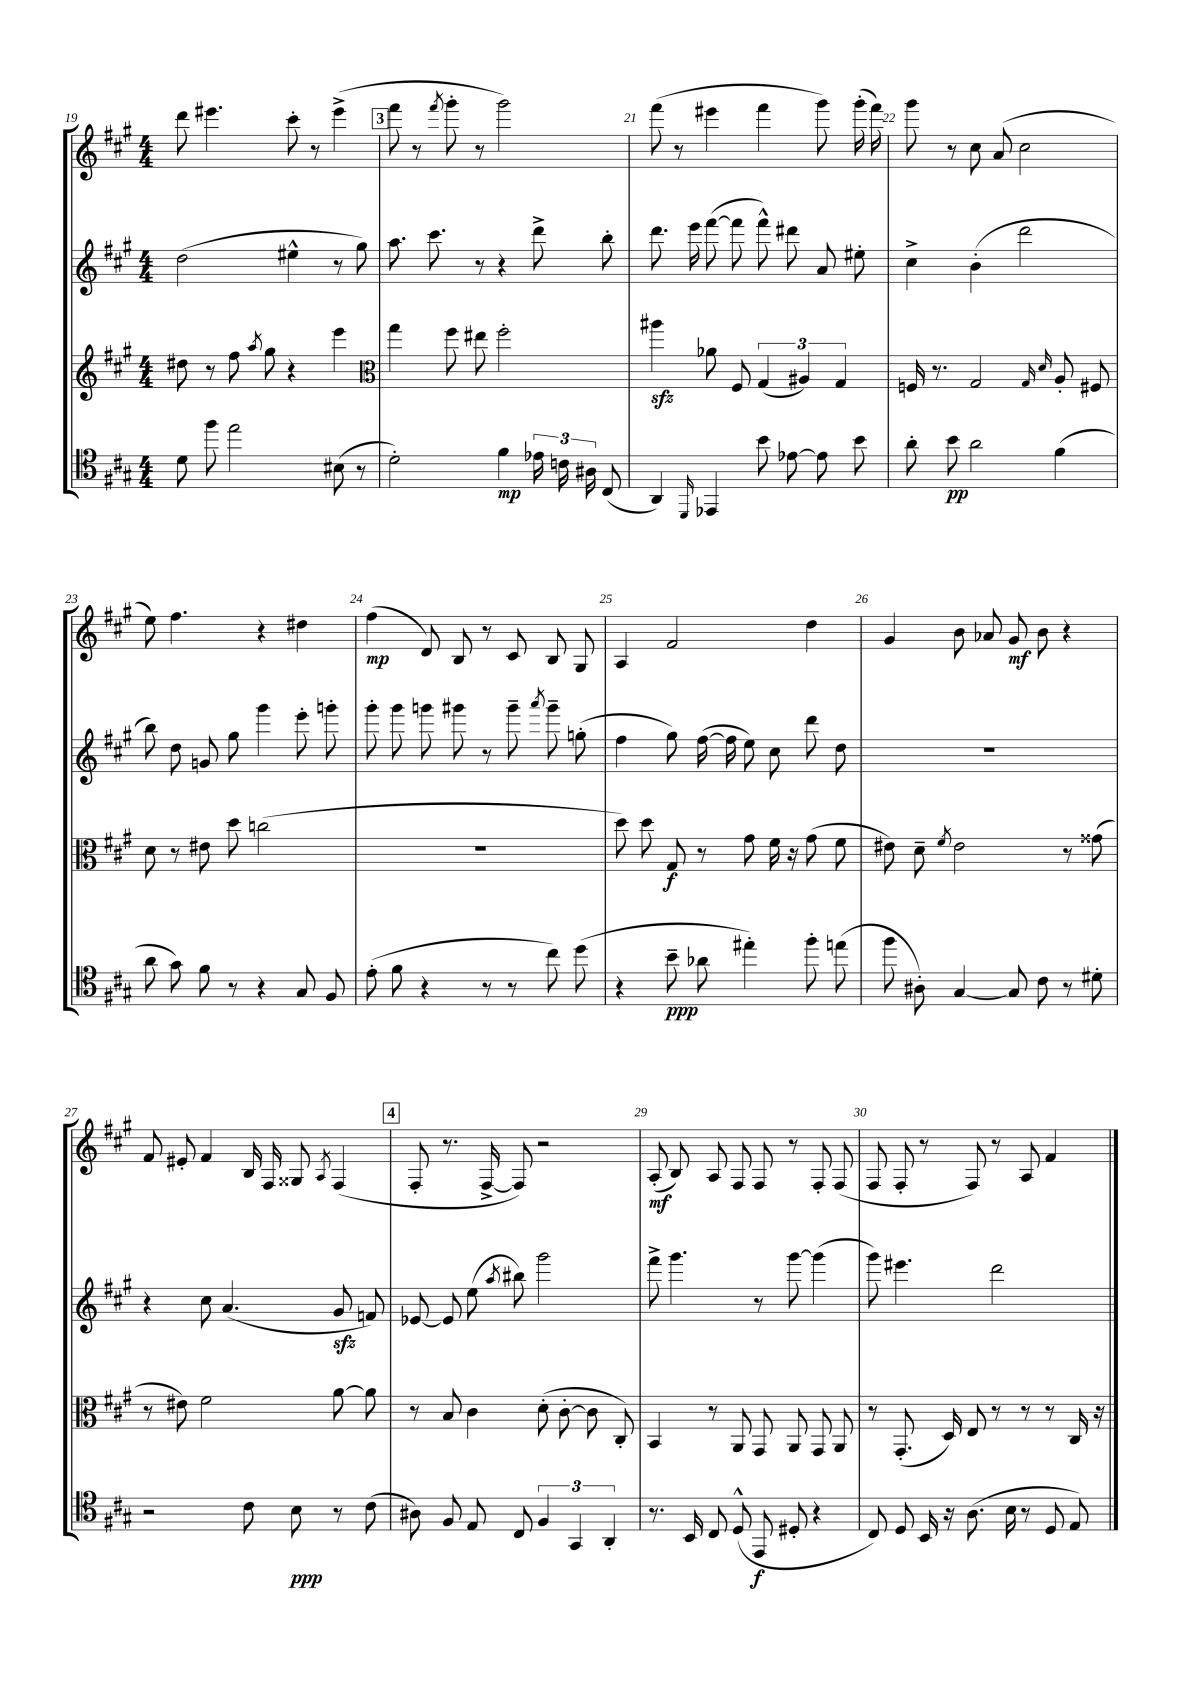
<<
\new StaffGroup <<
\new Staff = "s0" {
    \clef treble \key a \major \numericTimeSignature \time 4/4
    \autoBeamOff d'''8 eis'''4. cis'''8-. r8 eis'''4->( |
    \mark \markup { \box "3" } fis'''8 r8 \acciaccatura { fis'''8 } gis'''8-. r8 gis'''2) |
    fis'''8( r8 eis'''4 fis'''4 gis'''8) gis'''16-.( fis'''16) |
    gis'''8 r8 cis''8 a'8( cis''2 |
    e''8) fis''4. r4 dis''4 |
    fis''4\mp( d'8) b8 r8 cis'8 b8 gis8 |
    a4 fis'2 d''4 |
    gis'4 b'8 aes'8 gis'8\mf b'8 r4 |
    fis'8 eis'8-. fis'4 b16 fis16 gisis8 \acciaccatura { a8 } fis4( |
    \mark \markup { \box "4" } fis8-. r8. fis16~-> fis8) r2 |
    a8-.\mf( b8) a8 fis8 fis8 r8 fis8-. fis8( |
    fis8 fis8-. r8 fis8) r8 a8 fis'4 \bar "|." |
}
\new Staff = "s1" {
    \clef treble \key a \major \numericTimeSignature \time 4/4
    \autoBeamOff d''2( eis''4-^ r8 gis''8) |
    \mark \markup { \box "3" } a''8. cis'''8. r8 r4 d'''8-> b''8-. |
    d'''8. e'''16 fis'''8~( fis'''8 fis'''8-^) dis'''8 a'8 eis''8-. |
    cis''4-> b'4-.( d'''2 |
    b''8) d''8 g'8 gis''8 gis'''4 e'''8-. g'''8-. |
    gis'''8-. gis'''8 g'''8 gis'''8 r8 gis'''8-- \acciaccatura { a'''8 } gis'''8-- g''8-.( |
    fis''4 gis''8) fis''16~( fis''16 e''8) cis''8 d'''8 d''8 |
    R1 |
    r4 cis''8 a'4.( gis'8\sfz f'8) |
    \mark \markup { \box "4" } ees'8~ ees'8 e''8( \acciaccatura { a''8 } bis''8) gis'''2 |
    fis'''8-> gis'''4. r8 gis'''8~ gis'''4( |
    gis'''8) eis'''4. d'''2 \bar "|." |
}
\new Staff = "s2" {
    \clef treble \key a \major \numericTimeSignature \time 4/4
    \autoBeamOff dis''8 r8 fis''8 \acciaccatura { a''8 } gis''8 r4 e'''4 |
    \mark \markup { \box "3" } \clef alto gis''4 fis''8 eis''8 fis''2-. |
    ais''4\sfz aes'8 fis8 \tuplet 3/2 { gis4( ais4) gis4 } |
    f16 r8. gis2 \grace { gis16 d'16 } a8-. fis8 |
    d'8 r8 eis'8 d''8 c''2( |
    R1 |
    d''8) d''8 gis8\f r8 gis'8 fis'16 r16 gis'8( fis'8 |
    eis'8) d'8-- \acciaccatura { fis'8 } eis'2 r8 gisis'8( |
    r8 eis'8) fis'2 a'8~ a'8 |
    \mark \markup { \box "4" } r8 b8 cis'4 d'8-.( cis'8~-. cis'8 cis8-.) |
    b,4 r8 a,8 gis,8 a,8 gis,8 a,8 |
    r8 gis,8.-.( d16) e8 r8 r8 r8 cis16 r16 \bar "|." |
}
\new Staff = "s3" {
    \clef tenor \key a \major \numericTimeSignature \time 4/4
    \autoBeamOff d'8 fis''8 e''2 bis8( r8 |
    \mark \markup { \box "3" } d'2-.) fis'4\mp \tuplet 3/2 { ees'16 c'16 ais16 } cis8( |
    a,4) \grace { d,16 } ees,4 b'8 ees'8~ ees'8 b'8 |
    a'8-. b'8\pp a'2 fis'4( |
    a'8 gis'8) fis'8 r8 r4 gis8 fis8 |
    e'8-.( fis'8 r4 r8 r8 cis''8) d''8( |
    r4 b'8--\ppp aes'8 eis''4-.) fis''8-. e''8( |
    fis''8 ais8-.) gis4~ gis8 cis'8 r8 dis'8-. |
    r2 cis'8 b8\ppp r8 cis'8( |
    \mark \markup { \box "4" } ais8) fis8 e8 cis8 \tuplet 3/2 { fis4 gis,4 a,4-. } |
    r8. b,16 cis8 d8-^( e,8\f dis8-. r4 |
    cis8) d8 b,16 r16 a8.( b16 r8 d8 e8) \bar "|." |
}
>>
>>
\layout { \context { \Score currentBarNumber = #19 \override BarNumber.break-visibility = ##(#f #t #t) barNumberVisibility = #all-bar-numbers-visible } }
